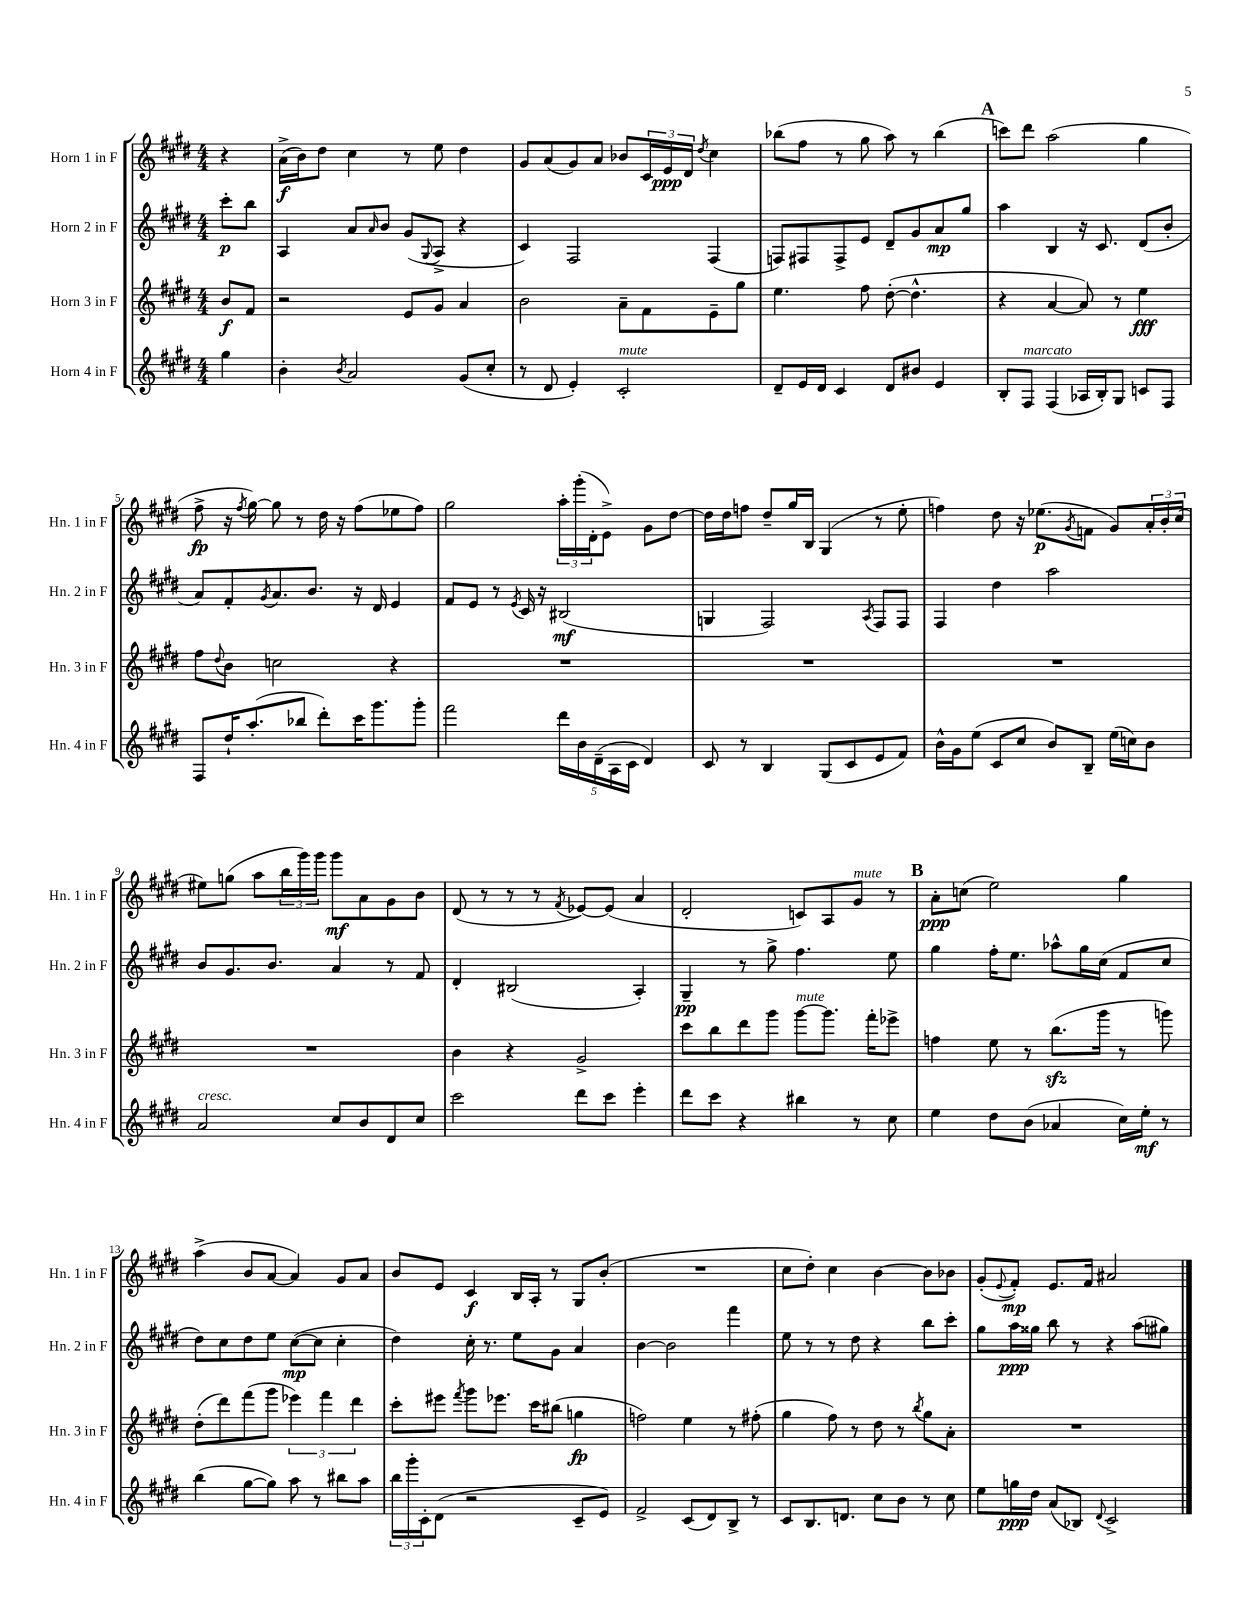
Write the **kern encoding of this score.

**kern	**kern	**kern	**kern
*staff4	*staff3	*staff2	*staff1
*clefG2	*clefG2	*clefG2	*clefG2
*k[f#c#g#d#]	*k[f#c#g#d#]	*k[f#c#g#d#]	*k[f#c#g#d#]
*M4/4	*M4/4	*M4/4	*M4/4
4gg#	8b	8ccc#'	4r
.	8f#	8bb	.
=	=	=	=
4b'	2r	4A	(16a^
.	.	.	16b)
.	.	.	8dd#
8qb	.	.	.
2a	.	8a	4cc#
.	.	16qqa	.
.	.	8b	.
.	8e	(8g#	8r
.	.	8qqG#	.
.	8g#	8A^	8ee
(8g#	4a	4r	4dd#
8cc#'	.	.	.
=	=	=	=
8r	2b	4c#)	8g#
8d#	.	.	(8a
4e')	.	2F#	8g#)
.	.	.	8a
2c#'	8a~	.	8b-
.	8f#	.	24c#
.	.	.	24e
.	.	.	24d#
.	.	.	8qdd#
.	8e~	(4F#	4cc#
.	8gg#	.	.
=	=	=	=
8d#~	4.ee	8F)	(8bb-
16e	.	8F#	8ff#
16d#	.	.	.
4c#	.	8F#^	8r
.	8ff#	8e	8gg#
8d#	([8dd#'	8d#~	8aa)
8b#	4.dd#^^]	8g#	8r
4e	.	8a	(4bb-
.	.	8gg#	.
=	=	=	=
8B'	4r	4aa	8ccc)
8F#	.	.	8ddd#
(4F#	[4a	4B	(2aa
16A-	8a])	16r	.
16B')	.	8.c#	.
8G#	8r	.	.
8c	4ee	(8d#	4gg#
8F#	.	8b'	.
=	=	=	=
8F#	8ff#	8a)	8ff#^
.	8qqdd#	.	.
16dd#`	8b	8f#'	16r
.	.	.	8qff#
(8.aa'	.	.	[16gg#)
.	.	8qg#	.
.	2cc	8.a	8gg#]
8bb-	.	.	8r
.	.	8.b	.
8ddd#')	.	.	16dd#
.	.	.	16r
16ccc#	.	16r	(8ff#
8.ggg#	.	16d#	.
.	4r	4e	8ee-
8ggg#'	.	.	8ff#)
=	=	=	=
2fff#	1r	8f#	2gg#
.	.	8e	.
.	.	8r	.
.	.	8qe	.
.	.	16c#	.
.	.	16r	.
20ddd#	.	(2B#	24aa'
.	.	.	(24ggg#'
20b	.	.	.
.	.	.	24d#'
(20d#~	.	.	.
.	.	.	8e^)
20A	.	.	.
20c#	.	.	.
4d#)	.	.	8g#
.	.	.	[8dd#
=	=	=	=
8c#	1r	4G	16dd#]
.	.	.	16dd#
8r	.	.	8ff
4B	.	2F#)	8dd#~
.	.	.	16gg#
.	.	.	16B
(8G#	.	.	(4G#
8c#	.	.	.
.	.	8qA	.
8e	.	8F#	8r
8f#)	.	8F#	8ee'
=	=	=	=
16b^^	1r	4F#	4ff)
16g#	.	.	.
(8ee	.	.	.
8c#	.	4dd#	8dd#
8cc#	.	.	16r
.	.	.	(8.ee-
8b)	.	2aa	.
.	.	.	8qg#
8B~	.	.	8f
(16ee	.	.	8g#)
16cc)	.	.	.
8b	.	.	24a'
.	.	.	24b'
.	.	.	(24cc#
=	=	=	=
2a	1r	8b	8ee#)
.	.	8.g#	(8gg
.	.	.	8aa
.	.	8.b	.
.	.	.	24bb
.	.	.	24ggg#)
.	.	.	24ggg#
8cc#	.	4a	8ggg#
8b	.	.	8a
8d#	.	8r	8g#
8cc#	.	8f#	8b
=	=	=	=
2ccc#	4b	4d#'	(8d#
.	.	.	8r
.	4r	(2B#	8r
.	.	.	8r
.	.	.	8qf#
8ddd#	2g#^	.	[8e-)
8ccc#	.	.	(8e-]
4eee'	.	4A')	4a
=	=	=	=
8ddd#	8ccc#	4G#~	2d#'
8ccc#	8bb	.	.
4r	8ddd#	8r	.
.	8ggg#	8gg#^	.
4bb#	[8ggg#	4.ff#	8c)
.	8.ggg#]	.	8A
8r	.	.	8g#
.	16fff#'	.	.
8cc#	8eee-^	8ee	8r
=	=	=	=
4ee	4ff	4gg#	8a'
.	.	.	(8cc
8dd#	8ee	16ff#'	2ee)
.	.	8.ee	.
(8b	8r	.	.
4a-	(8.bb	8aa-^^	.
.	.	16gg#	.
.	16ggg#	(16cc#	.
16cc#)	8r	8f#	4gg#
16ee'	.	.	.
8r	8ggg)	8cc#	.
=	=	=	=
(4bb	(8dd#'	8dd#)	(4aa^
.	8ddd#)	8cc#	.
[8gg#	(8fff#	8dd#	8b
8gg#])	8ggg#	8ee	[8a
8aa	6eee-)	([8cc#	4a])
8r	.	8cc#]	.
.	6fff#	.	.
8bb#	.	4cc#'	8g#
.	6ddd#	.	.
8aa	.	.	8a
=	=	=	=
24bb	8ccc#'	4dd#)	8b
24ggg#'	.	.	.
24c#'	.	.	.
(8d#	8eee#	.	8e
.	8qfff#	.	.
2r	8ggg#	16cc#'	4c#
.	.	8.r	.
.	8.eee-	.	.
.	.	8ee	16B
.	16ccc#	.	16A'
.	(8bb#	8g#	8r
8c#~	4gg	4a	8G#
8e)	.	.	(8b'
=	=	=	=
2f#^	2ff)	[4b	1r
.	.	2b]	.
(8c#	4ee	.	.
8d#)	.	.	.
8B^	8r	4fff#	.
8r	(8ff#'	.	.
=	=	=	=
8c#	4gg#	8ee	8cc#
8.B	.	8r	8dd#')
.	8ff#)	8r	4cc#
8.d	.	.	.
.	8r	8dd#	.
8cc#	8dd#	4r	[4b
8b	8r	.	.
.	8qbb	.	.
8r	8gg#	8bb	8b]
8cc#	8a'	8ccc#'	8b-
=	=	=	=
8ee	1r	8gg#	(8g#'
.	.	.	8qqe
16gg	.	16aa	8f#')
16dd#	.	16gg##	.
(8a	.	8bb	8.e
8B-)	.	8r	.
.	.	.	16f#
8qqd#	.	.	.
2c#^	.	4r	2a#
.	.	(8aa	.
.	.	8gg#)	.
==	==	==	==
*-	*-	*-	*-
